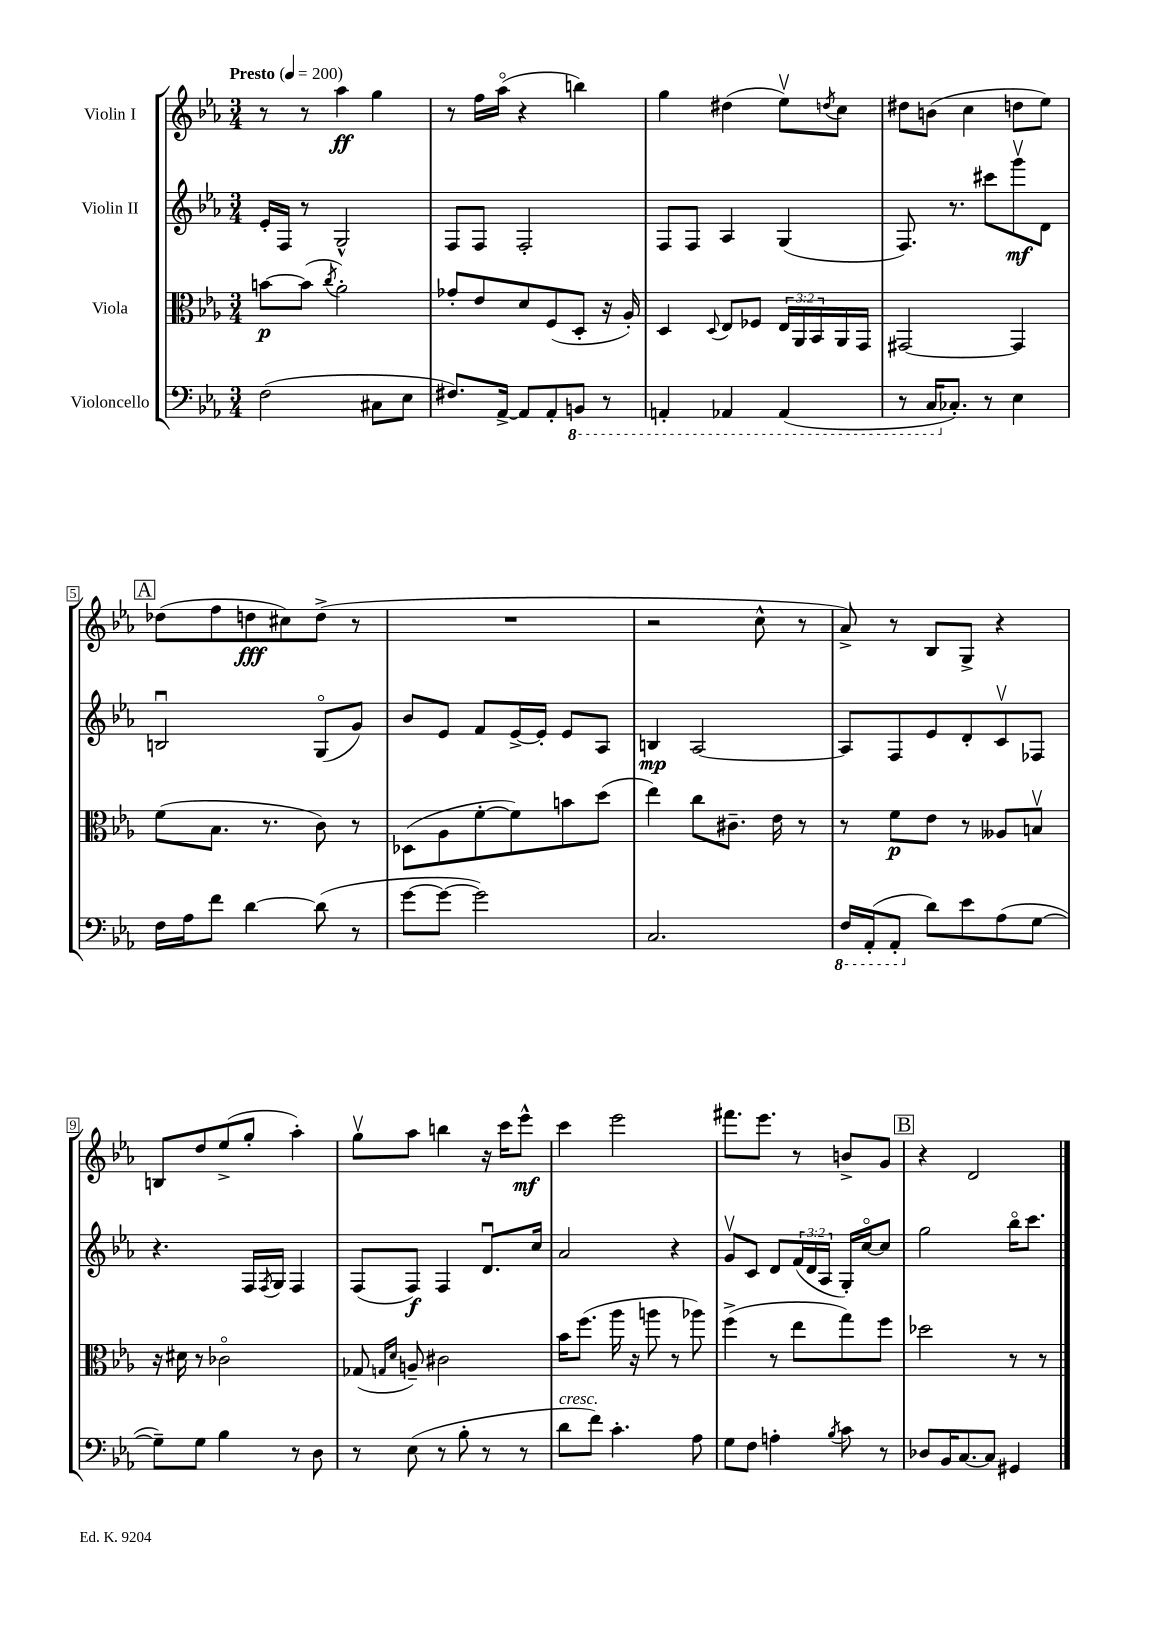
<<
\new StaffGroup <<
\new Staff = "s0" \with { instrumentName = "Violin I" } {
    \clef treble \key ees \major \numericTimeSignature \time 3/4 \tempo "Presto" 4 = 200
    r8 r8 aes''4\ff g''4 |
    r8 f''16 aes''16\flageolet( r4 b''4) |
    g''4 dis''4( ees''8\upbow) \acciaccatura { d''8 } c''8 |
    dis''8 b'8( c''4 d''8 ees''8) |
    \mark \markup { \box "A" } des''8( f''8 d''8\fff cis''8) d''8->( r8 |
    R2. |
    r2 c''8-^ r8 |
    aes'8->) r8 bes8 g8-> r4 |
    b8 d''8 ees''8->( g''8-. aes''4-.) |
    g''8\upbow aes''8 b''4 r16 c'''16 ees'''8-^\mf |
    c'''4 ees'''2 |
    fis'''8. ees'''8. r8 b'8-> g'8 |
    \mark \markup { \box "B" } r4 d'2 \bar "|." |
}
\new Staff = "s1" \with { instrumentName = "Violin II" } {
    \clef treble \key ees \major \numericTimeSignature \time 3/4 \override Staff.TupletNumber.text = #tuplet-number::calc-fraction-text
    ees'16-. f16 r8 g2-^ |
    f8 f8 f2-. |
    f8 f8 aes4 g4( |
    f8.) r8. cis'''8 g'''8\upbow\mf d'8 |
    \mark \markup { \box "A" } b2\downbow g8\flageolet( g'8) |
    bes'8 ees'8 f'8 ees'16~-> ees'16-. ees'8 aes8 |
    b4\mp aes2~ |
    aes8 f8 ees'8 d'8-. c'8\upbow fes8 |
    r4. f16 \acciaccatura { f8 } g16 f4 |
    f8( f8\f) f4 d'8.\downbow c''16 |
    aes'2 r4 |
    g'8\upbow c'8 d'8 \tuplet 3/2 { f'16( d'16 aes16 } g16-.) c''16~\flageolet c''8 |
    \mark \markup { \box "B" } g''2 bes''16\flageolet c'''8. \bar "|." |
}
\new Staff = "s2" \with { instrumentName = "Viola" } {
    \clef alto \key ees \major \numericTimeSignature \time 3/4 \override Staff.TupletNumber.text = #tuplet-number::calc-fraction-text
    b'8~\p b'8( \acciaccatura { c''8 } aes'2-.) |
    ges'8-. ees'8 d'8 f8( d8-. r16 aes16-.) |
    d4 \appoggiatura { d8 } ees8 fes8 \tuplet 3/2 { ees16 aes,16 bes,16 } aes,16 g,16 |
    gis,2~ gis,4 |
    \mark \markup { \box "A" } f'8( bes8. r8. c'8) r8 |
    des8( aes8 f'8~-. f'8) b'8 d''8( |
    ees''4) c''8 cis'8.-- ees'16 r8 |
    r8 f'8\p ees'8 r8 aeses8 b8\upbow |
    r16 dis'16 r8 ces'2\flageolet |
    ges8( \grace { g16 d'16 } a8--) cis'2 |
    bes'16 f''8.( aes''16 r16 a''8 r8 aes''8) |
    f''4->( r8 ees''8 g''8) f''8 |
    \mark \markup { \box "B" } des''2 r8 r8 \bar "|." |
}
\new Staff = "s3" \with { instrumentName = "Violoncello" } {
    \clef bass \key ees \major \numericTimeSignature \time 3/4
    f2( cis8 ees8 |
    fis8.) aes,16~-> aes,8 aes,8-. \ottava #-1 b,,8 r8 |
    a,,4-. aes,,4 aes,,4( |
    r8 c,16 \ottava #0 ces8.-.) r8 ees4 |
    \mark \markup { \box "A" } f16 aes16 f'8 d'4~ d'8( r8 |
    g'8~ g'8~ g'2) |
    c2. |
    \ottava #-1 f,16 aes,,16-.( aes,,8-. \ottava #0 d'8) ees'8 aes8( g8~ |
    g8--) g8 bes4 r8 d8 |
    r8 ees8( r8 bes8-. r8 r8 |
    d'8^\markup { \italic "cresc." } f'8) c'4.-. aes8 |
    g8 f8 a4-. \acciaccatura { bes8 } c'8 r8 |
    \mark \markup { \box "B" } des8 bes,16 c8.~ c8 gis,4 \bar "|." |
}
>>
>>
\layout { \context { \Score \override BarNumber.stencil = #(make-stencil-boxer 0.1 0.3 ly:text-interface::print) } }
